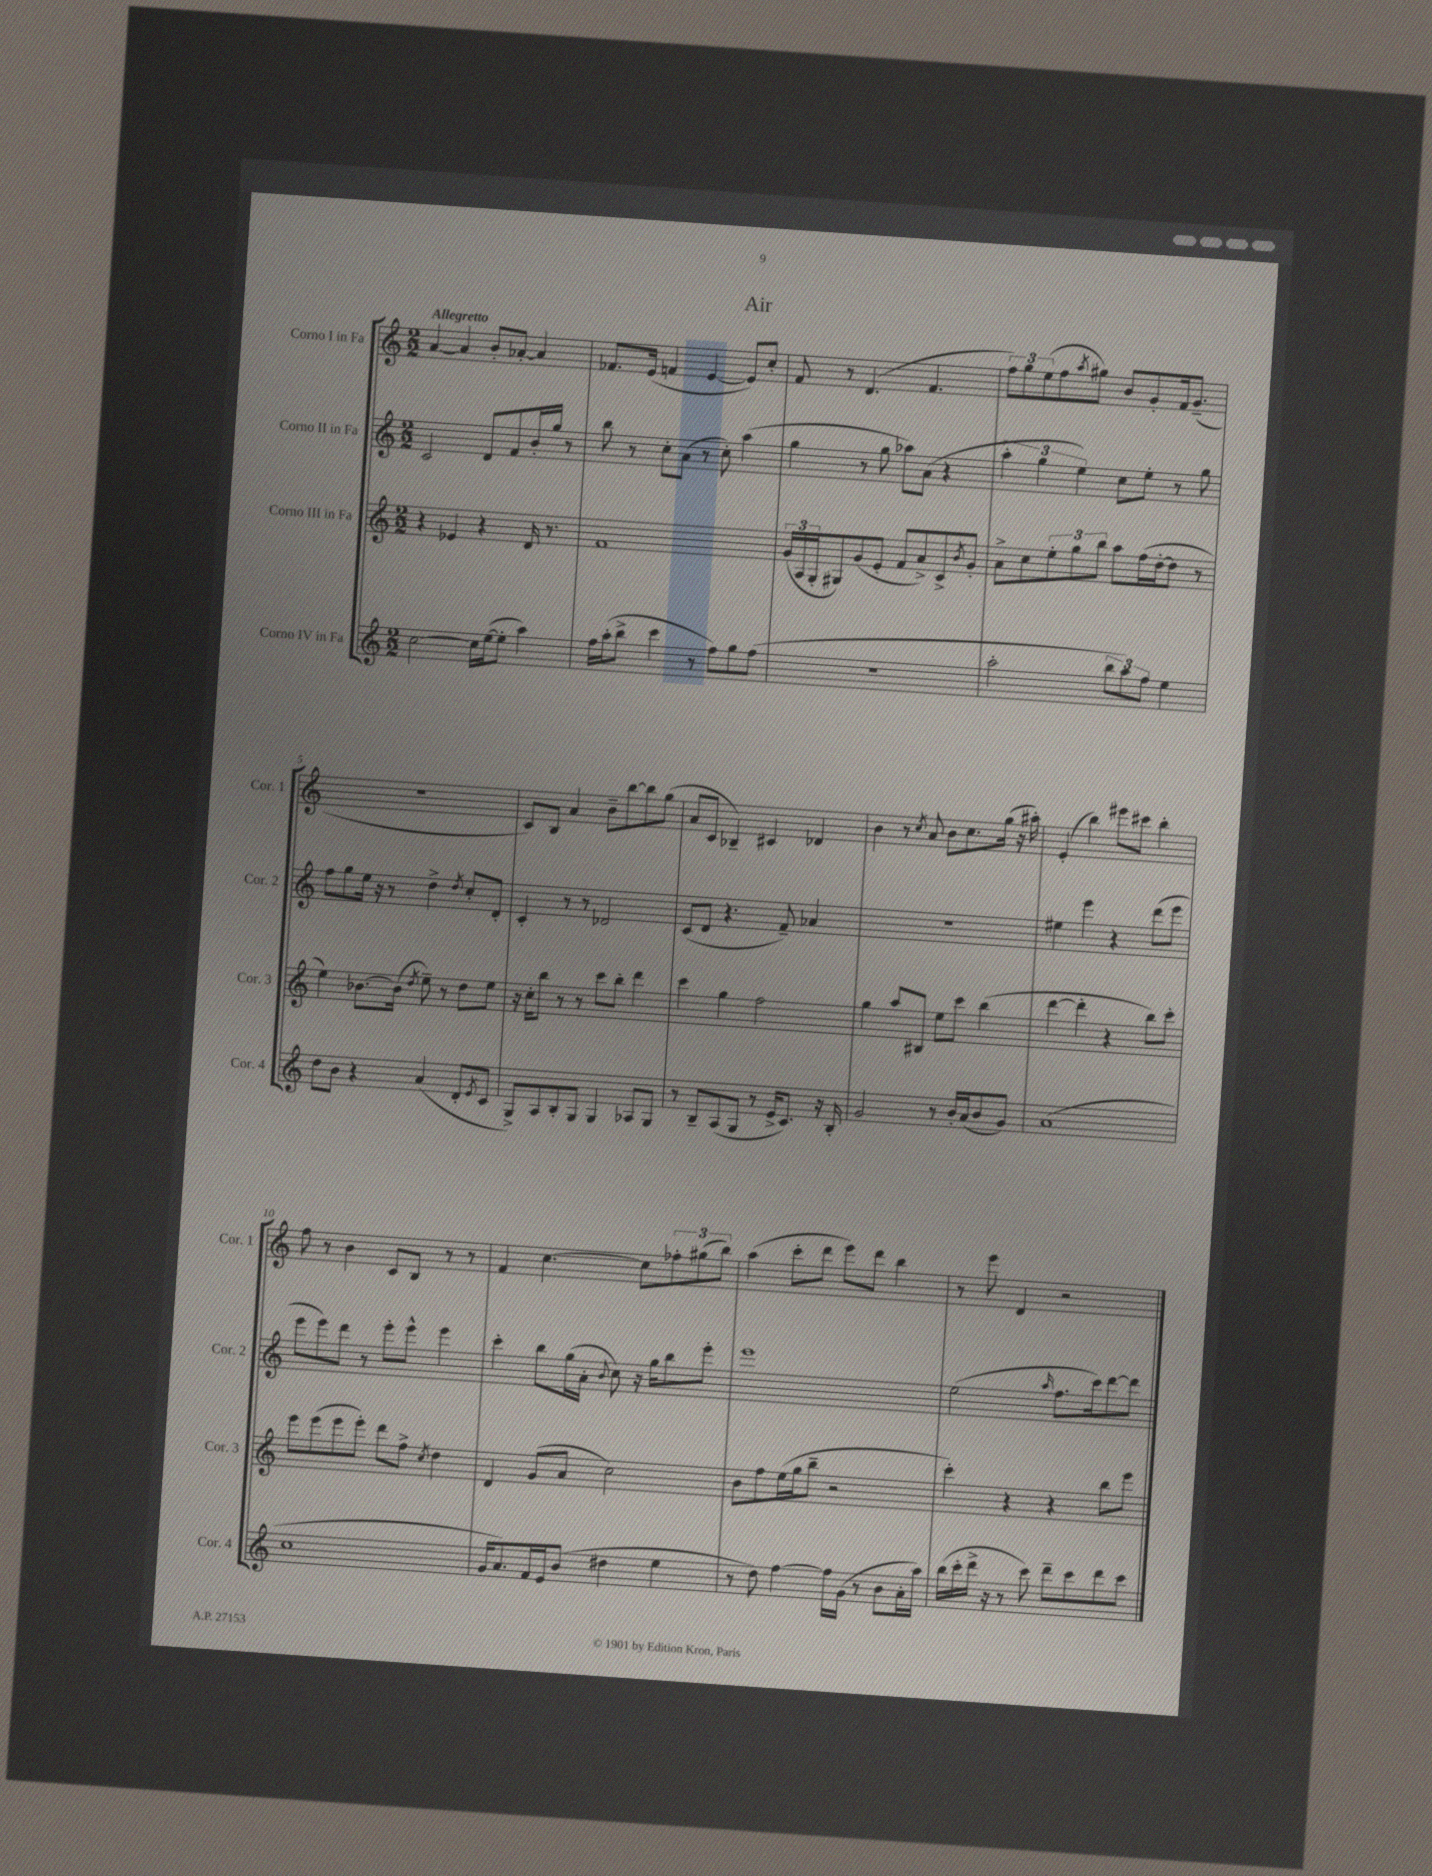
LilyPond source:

\header { title = "Air" }
<<
\new StaffGroup <<
\new Staff = "s0" \with { instrumentName = "Corno I in Fa" shortInstrumentName = "Cor. 1" } {
    \clef treble \key c \major \numericTimeSignature \time 2/2 \tempo "Allegretto"
    a'4~ a'4 b'8-. aes'8~-. aes'4 |
    fes'8. e'16( f'4 e'4~ e'8) c''8-. |
    f'8 r8 d'4.( f'4. |
    \tuplet 3/2 { f''8) g''8 e''8( } f''8 \acciaccatura { a''8 } gis''8) b'8 g'8-. f'16 g'8.--( |
    R1 |
    c'8) b8 a'4 b'8-- b''8~ b''8 g''8( |
    a'8 c'8 bes4--) cis'4 des'4 |
    b'4 r8 \acciaccatura { c''8 } a'8 b'8 c''8. g''16( r16 ais''16-.) |
    e'4-.( b''4) eis'''8 cis'''8 b''4-. |
    f''8 r8 b'4 c'8 b8 r8 r8 |
    f'4 c''4.~ c''8 \tuplet 3/2 { fes''8-. gis''8( b''8) } |
    a''4( c'''8-. d'''8 e'''8) d'''8 b''4 |
    r8 e'''8 d'4 r2 \bar "|." |
}
\new Staff = "s1" \with { instrumentName = "Corno II in Fa" shortInstrumentName = "Cor. 2" } {
    \clef treble \key c \major \numericTimeSignature \time 2/2
    c'2 d'8 f'8 b'16-. g''16 r8 |
    b''8 r8 c''8-. a'8( r8 c''8-.) a''4( |
    g''4 r8 g''8 aes''8) a'8( r4 |
    \tuplet 3/2 { a''4-. g''4 e''4) } c''8 e''8-. r8 g''8 |
    f''8 g''8 e''16 r16 r8 d''4-> \acciaccatura { d''8 } c''8-. d'8-. |
    c'4-. r8 r8 des'2 |
    c'8( d'8 r4. f'8--) aes'4 |
    R1 |
    eis''4 e'''4 r4 d'''8( e'''8 |
    e'''8 e'''8) d'''8 r8 e'''8-. e'''8-^ e'''4 |
    c'''4-. b''8 g''16( a'16-. \appoggiatura { b'8 } c''8) r16 g''16 b''8 e'''8-. |
    e'''1 |
    e''2( \grace { a''16 } f''8. c'''16) d'''8~ d'''8 \bar "|." |
}
\new Staff = "s2" \with { instrumentName = "Corno III in Fa" shortInstrumentName = "Cor. 3" } {
    \clef treble \key c \major \numericTimeSignature \time 2/2
    r4 ees'4 r4 d'16 r8. |
    f'1 |
    \tuplet 3/2 { g'16( a16 g16-. } gis8) g'8( e'8-. f'8 a'8->) c'8-> \acciaccatura { b'8 } g'8-. |
    a'8-> c''8 \tuplet 3/2 { e''8-. g''8 b''8 } a''8 f''16( d''16~-. d''8 r8 |
    e''4) bes'8.~ bes'16( \acciaccatura { d''8 } e''8--) r8 d''8 e''8 |
    r16 c''16-. b''8 r8 r8 c'''8 b''8-. d'''4 |
    c'''4 g''4 f''2 |
    g''4 a''8 bis8 e''8 c'''8 b''4( |
    d'''4~ d'''4-. r4 b''8) c'''8-. |
    e'''8 e'''8( e'''8 e'''8-.) d'''8 f''8-> \acciaccatura { c''8 } d''4 |
    d'4 g'8( a'8 c''2) |
    b'8 f''8 e''16( g''16 b''8-- r2 |
    c'''4-.) r4 r4 b''8 e'''8 \bar "|." |
}
\new Staff = "s3" \with { instrumentName = "Corno IV in Fa" shortInstrumentName = "Cor. 4" } {
    \clef treble \key c \major \numericTimeSignature \time 2/2
    c''2~ c''16 e''16~( e''8-. a''4) |
    f''16 a''16-.( b''8-> c'''4 r8 f''8) g''8 f''8( |
    R1 |
    a''2-. \tuplet 3/2 { b''8 a''8) f''8 } e''4 |
    d''8 b'8 r4 a'4( d'8-. \acciaccatura { e'8 } c'8 |
    g8->) a8 b8-. g8 g4 aes8 g8 |
    r8 b8-- a8( g8 r8 e'16-> c'8.) r16 b16-. |
    g'2 r8 b'16-. a'16( b'8 g'8) |
    a'1( |
    c''1 |
    g'16 a'8.) f'16 e'16 b'8( dis''4 e''4 |
    r8 d''8) f''4~ f''16 g'16( r8 b'8 a'16-. a''16) |
    b''16( c'''16-. d'''16-> r16 r8 c'''8) d'''8-- c'''8 d'''8 c'''8 \bar "|." |
}
>>
>>
